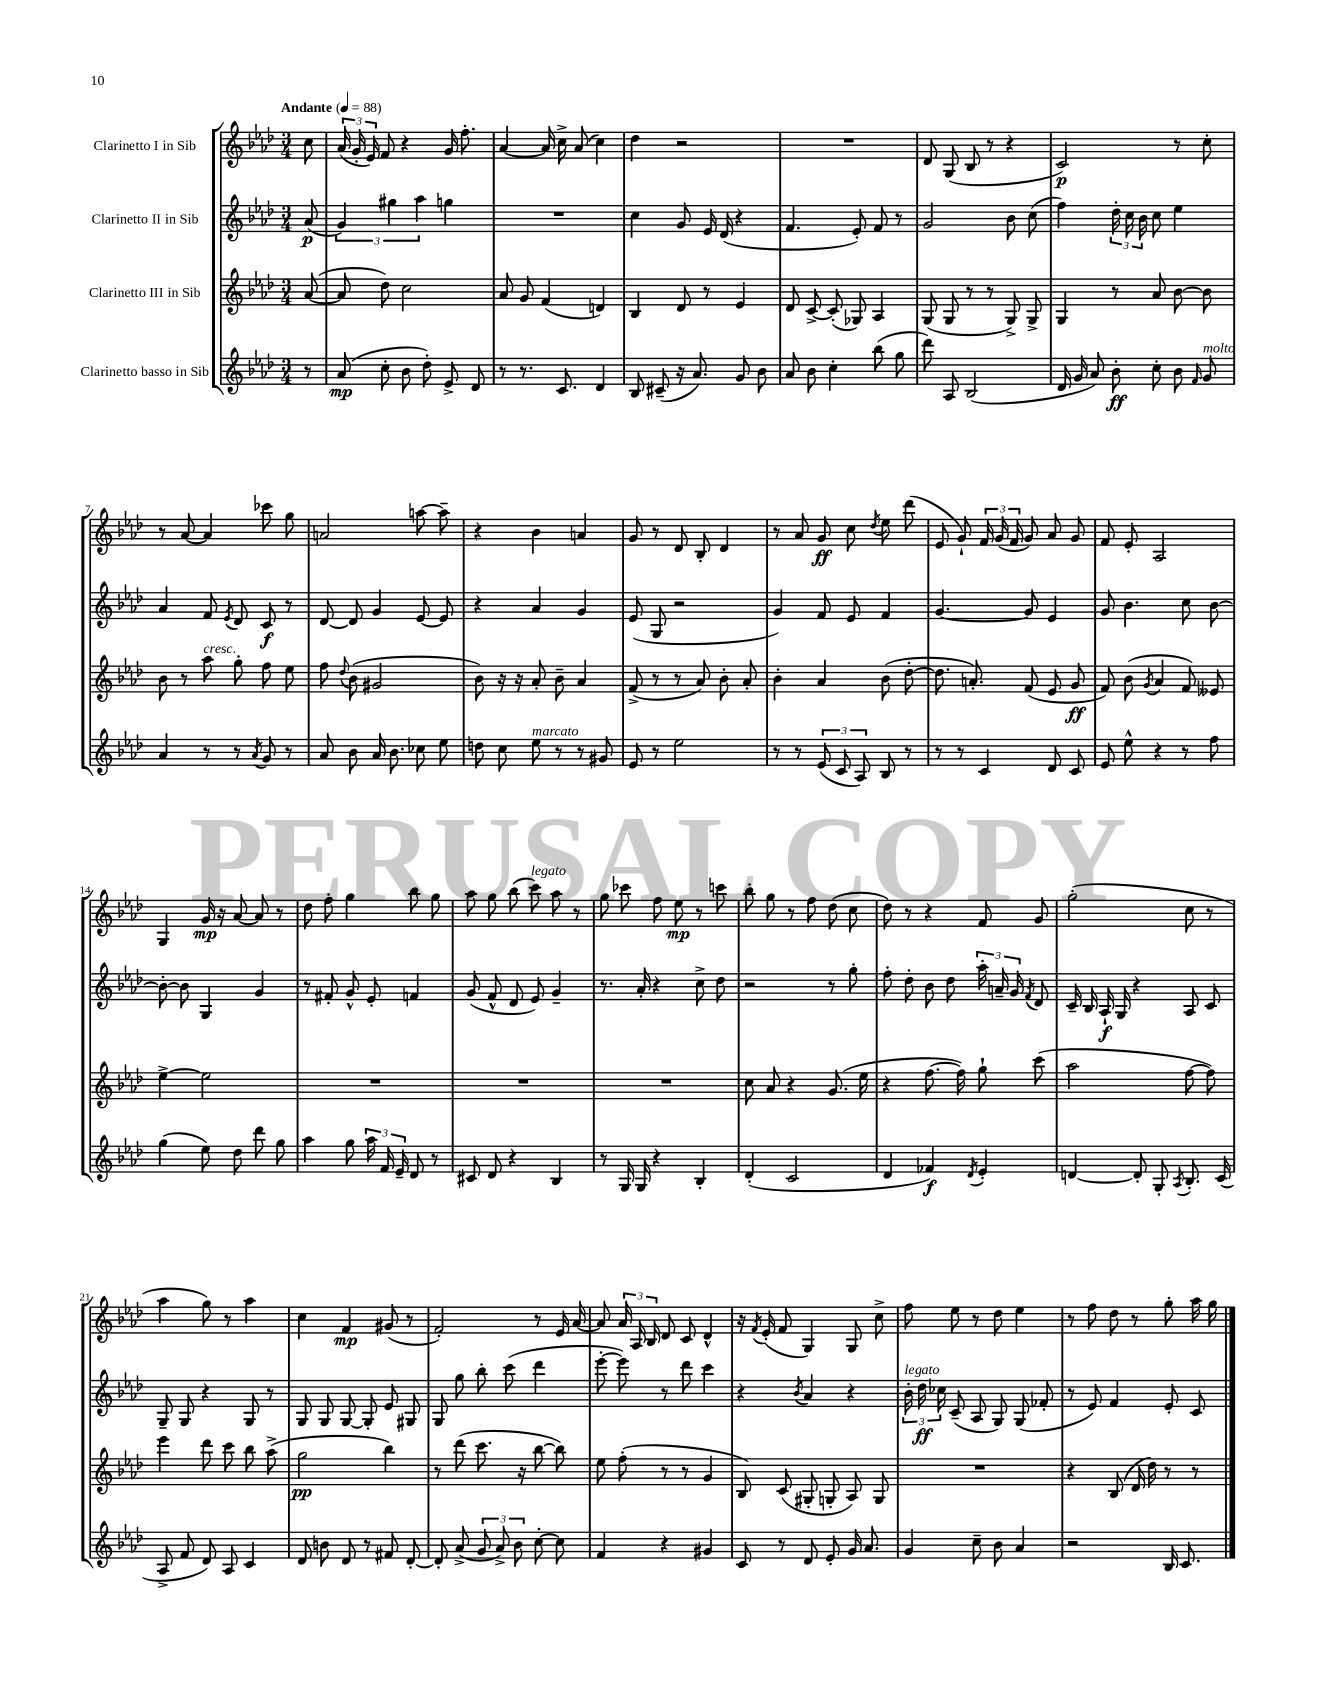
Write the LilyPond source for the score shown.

<<
\new StaffGroup <<
\new Staff = "s0" \with { instrumentName = "Clarinetto I in Sib" } {
    \clef treble \key aes \major \numericTimeSignature \time 3/4 \partial 8 \tempo "Andante" 4 = 88
    \autoBeamOff c''8 |
    \tuplet 3/2 { aes'16( g'16-. ees'16) } f'8 r4 g'16 f''8.-. |
    aes'4~ aes'16 c''16-> aes'8( c''4) |
    des''4 r2 |
    R2. |
    des'8 g8( bes8 r8 r4 |
    c'2\p) r8 c''8-. |
    r8 aes'8~ aes'4 ces'''8 g''8 |
    a'2 a''8~ a''8-- |
    r4 bes'4 a'4 |
    g'8 r8 des'8 bes8-. des'4 |
    r8 aes'8 g'8\ff c''8 \acciaccatura { des''8 } ees''8 des'''8( |
    ees'8 g'8-!) \tuplet 3/2 { f'16 g'16( f'16 } g'8) aes'8 g'8 |
    f'8 ees'8-. aes2 |
    g4 g'16\mp r16 aes'8~ aes'8 r8 |
    des''8 f''8-. g''4 bes''8 g''8 |
    aes''8 g''8 bes''8( c'''8^\markup { \italic "legato" }) aes''8 r8 |
    g''8 ces'''8 f''8 ees''8\mp r8 c'''8 |
    bes''8-. g''8 r8 f''8 des''8( c''8 |
    des''8) r8 r4 f'8 g'8 |
    g''2-.( c''8 r8 |
    aes''4 g''8) r8 aes''4 |
    c''4 f'4\mp gis'8( r8 |
    f'2-.) r8 ees'16 aes'16~ |
    aes'8 \tuplet 3/2 { aes'16 aes16 bes16 } des'8 c'8 des'4-^ |
    r16 \acciaccatura { f'8 } ees'16-.( f'8 g4) g8 c''8-> |
    f''8 ees''8 r8 des''8 ees''4 |
    r8 f''8 des''8 r8 g''8-. aes''16 g''16 \bar "|." |
}
\new Staff = "s1" \with { instrumentName = "Clarinetto II in Sib" } {
    \clef treble \key aes \major \numericTimeSignature \time 3/4 \partial 8
    \autoBeamOff aes'8\p( |
    \tuplet 3/2 { g'4) gis''4 aes''4 } g''4 |
    R2. |
    c''4 g'8 ees'16 des'16( r4 |
    f'4. ees'8-.) f'8 r8 |
    g'2 bes'8 c''8( |
    f''4) \tuplet 3/2 { des''16-. c''16 bes'16 } c''8 ees''4 |
    aes'4 f'8 \acciaccatura { ees'8 } des'8 c'8\f r8 |
    des'8~ des'8 g'4 ees'8~ ees'8 |
    r4 aes'4 g'4 |
    ees'8( g8 r2 |
    g'4) f'8 ees'8 f'4 |
    g'4.~ g'8 ees'4 |
    g'8 bes'4. c''8 bes'8~ |
    bes'8~-. bes'8 g4 g'4 |
    r8 fis'8-. g'8-^ ees'8-. f'4 |
    g'8( f'8-^ des'8 ees'8) g'4-- |
    r8. aes'16-. r4 c''8-> des''8 |
    r2 r8 g''8-. |
    f''8-. des''8-. bes'8 des''8 \tuplet 3/2 { aes''16-. a'16-- g'16 } \acciaccatura { f'8 } des'8 |
    c'16-- bes16 aes16-!\f g16 r4 aes8 c'8 |
    g8-- g8 r4 g8 r8 |
    g8 g8 g8~ g8-. ees'8 gis8 |
    g8 g''8 bes''8-. c'''8( des'''4 |
    ees'''8~-. ees'''8) r8 des'''8 c'''4 |
    r4 \acciaccatura { bes'8 } aes'4 r4 |
    \tuplet 3/2 { bes'16-.^\markup { \italic "legato" } des''16\ff ces''16 } c'8--( aes8 g8) g8( fes'8-. |
    r8 ees'8) f'4 ees'8-. c'8 \bar "|." |
}
\new Staff = "s2" \with { instrumentName = "Clarinetto III in Sib" } {
    \clef treble \key aes \major \numericTimeSignature \time 3/4 \partial 8
    \autoBeamOff aes'8~( |
    aes'8 des''8) c''2 |
    aes'8 g'8 f'4( d'4) |
    bes4 des'8 r8 ees'4 |
    des'8 c'8~-> c'8-.( ges8) aes4 |
    g8( g8 r8 r8 g8->) g8-> |
    g4 r8 aes'8 bes'8~ bes'8 |
    bes'8 r8 aes''8^\markup { \italic "cresc." } g''8-. f''8 ees''8 |
    f''8 \appoggiatura { des''8 } bes'8( gis'2 |
    bes'8) r16 r16 aes'8-. bes'8-- aes'4 |
    f'8->( r8 r8 aes'8) bes'8-. aes'8-. |
    bes'4-. aes'4 bes'8( des''8~-. |
    des''8. a'8.-.) f'8( ees'8 g'8\ff |
    f'8) bes'8( \acciaccatura { g'8 } aes'4 f'8) eeses'8 |
    ees''4~-> ees''2 |
    R2. |
    R2. |
    R2. |
    c''8 aes'8 r4 g'8.( ees''16 |
    r4 f''8.~ f''16) g''8-! c'''8( |
    aes''2 f''8~ f''8) |
    ees'''4 des'''8 c'''8 bes''8 aes''8->( |
    g''2\pp bes''4) |
    r8 des'''8( c'''8. r16 bes''8~ bes''8) |
    ees''8 f''8-.( r8 r8 g'4 |
    bes8) c'8( gis8-. g8-. aes8) g8 |
    R2. |
    r4 bes8( des'16 des''16) r8 r8 \bar "|." |
}
\new Staff = "s3" \with { instrumentName = "Clarinetto basso in Sib" } {
    \clef treble \key aes \major \numericTimeSignature \time 3/4 \partial 8
    \autoBeamOff r8 |
    aes'8\mp( c''8-. bes'8 des''8-.) ees'8-> des'8 |
    r8 r8. c'8. des'4 |
    bes8 cis'8--( r16 aes'8.) g'8 bes'8 |
    aes'8 bes'8 c''4-. bes''8( g''8 |
    des'''8) aes8 bes2( |
    des'16 g'16 aes'8) bes'8-.\ff c''8-. bes'8 \grace { f'16 } g'8^\markup { \italic "molto" } |
    aes'4 r8 r8 \acciaccatura { aes'8 } g'8 r8 |
    aes'8 bes'8 aes'16 bes'8. ces''8 ees''8 |
    d''8 c''8 ees''8^\markup { \italic "marcato" } r8 r8 gis'8 |
    ees'8 r8 ees''2 |
    r8 r8 \tuplet 3/2 { ees'8( c'8 aes8) } bes8 r8 |
    r8 r8 c'4 des'8 c'8 |
    ees'8 ees''8-^ r4 r8 f''8 |
    g''4( ees''8) des''8 des'''8 g''8 |
    aes''4 g''8 \tuplet 3/2 { aes''16 f'16 ees'16-- } des'8 r8 |
    cis'8 des'8 r4 bes4 |
    r8 g16 g16 r4 bes4-. |
    des'4-.( c'2 |
    des'4 fes'4\f) \acciaccatura { des'8 } ees'4-. |
    d'4~ d'8-. g8-. \acciaccatura { aes8 } bes8.-. c'16( |
    aes8-> f'8 des'8) aes8 c'4 |
    des'8 b'8 des'8 r8 fis'8 des'8~-. |
    des'8-. aes'8->( \tuplet 3/2 { g'8 aes'8->) bes'8 } c''8~-. c''8 |
    f'4 r4 gis'4 |
    c'8 r8 des'8 ees'8-. g'16 aes'8. |
    g'4 c''8-- bes'8 aes'4 |
    r2 bes16 c'8. \bar "|." |
}
>>
>>
